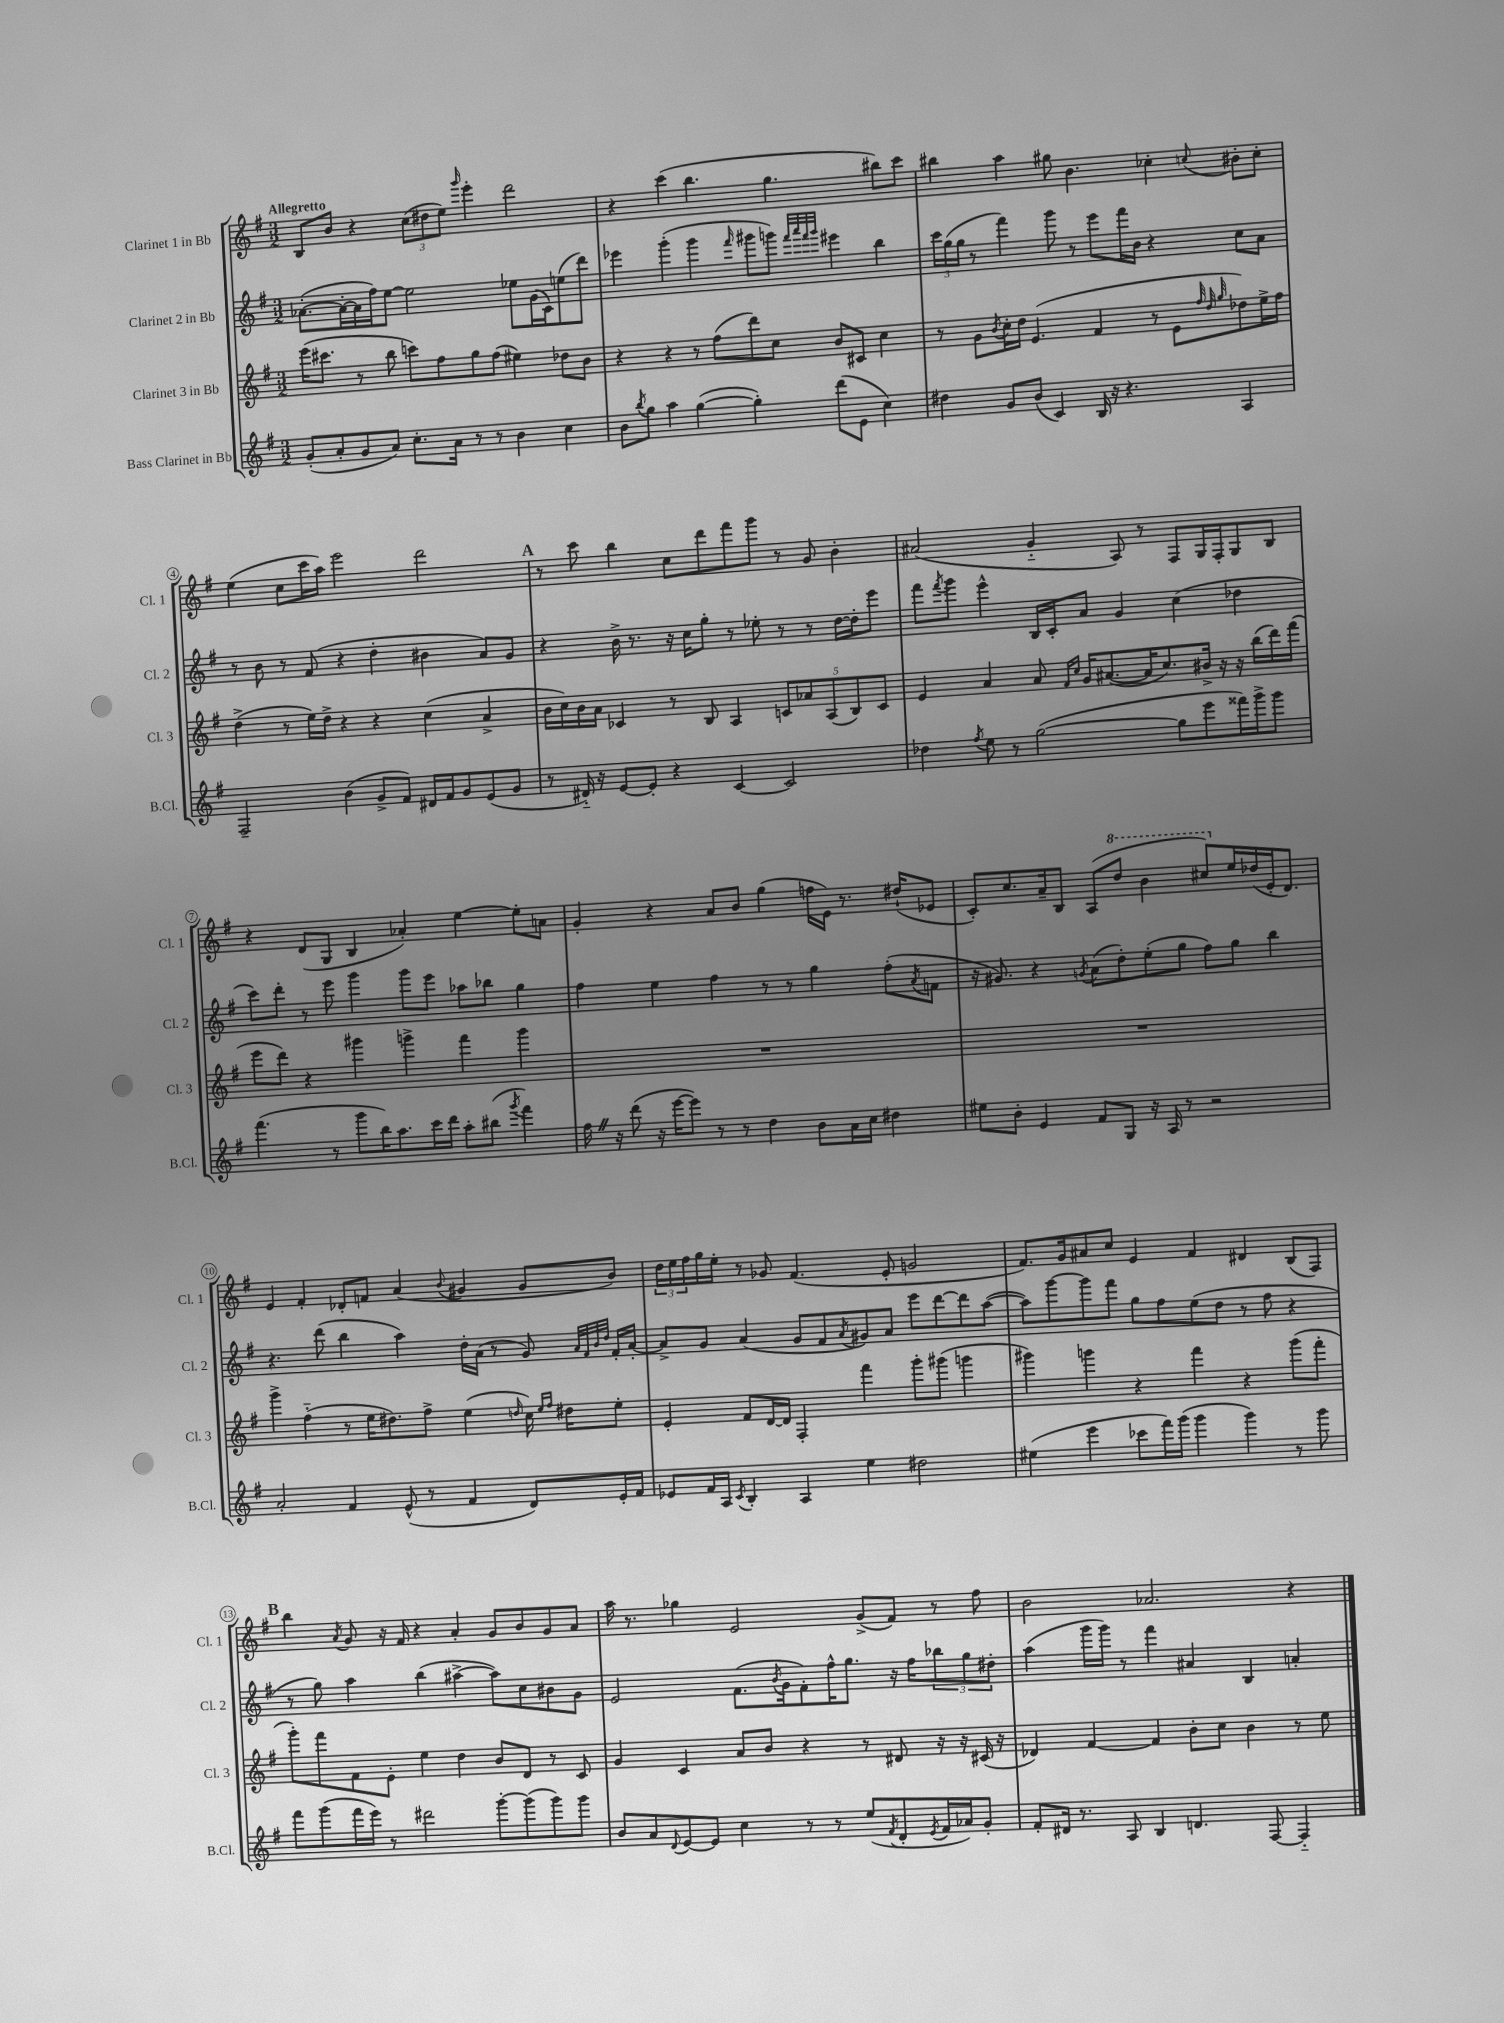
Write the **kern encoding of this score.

**kern	**kern	**kern	**kern
*staff4	*staff3	*staff2	*staff1
*clefG2	*clefG2	*clefG2	*clefG2
*k[f#]	*k[f#]	*k[f#]	*k[f#]
*M3/2	*M3/2	*M3/2	*M3/2
(8g'	(16eee	([8.a-'	8B
.	8.ccc#	.	.
8a'	.	.	8b
.	.	16a-'_	.
8g	8r	16a-]	4r
.	.	16ff#)	.
8a)	8bb	[8ee	.
8.cc'	8ccc)	2ee]	(12cc
.	.	.	12dd#
.	8ff#	.	.
.	.	.	12ee)
16a	.	.	.
.	.	.	16qqggg
8r	8gg	.	4eee'
8r	(8ff#	.	.
4b	4ee#)	8ee-	2ddd
.	.	(16g	.
.	.	16c)	.
4cc	8dd-	(8ee	.
.	8b	8ddd)	.
=	=	=	=
8b	4r	4eee-	4r
8qbb	.	.	.
8gg	.	.	.
4aa	4r	(4ggg'	(4ccc
([4gg	8r	4ggg	4.bb
.	(8ff#	.	.
.	.	16qqfff#	.
4gg'])	8ddd)	8ggg#	.
.	8cc	8ggg)	4.gg
.	.	32qqfff#	.
.	.	32qqaaa	.
.	.	32qqfff#	.
.	.	32qqggg	.
(8ddd	8b	4eee#	.
8e	8c#	.	.
4cc)	4cc	4bb	8bb#)
.	.	.	8ccc
=	=	=	=
4dd#	8r	24ccc	4bb#
.	.	(24gg	.
.	.	24gg	.
.	8g	8r	.
.	8qb	.	.
8g	16cc'	4fff#)	4aa
.	16dd	.	.
(8b	(4.e	.	.
4c)	.	8ggg	8gg#
.	.	8r	4.b
16B	4f#	8eee	.
16r	.	.	.
4.r	.	16fff#	.
.	.	16b	.
.	8r	4r	4cc-'
.	8e	.	.
.	32qqff#	.	.
.	32qqdd	.	.
.	32qqgg	.	8qqcc
4A	8dd-)	8cc	8b#'
.	16ee^	8a	8cc'
.	16ff#	.	.
=	=	=	=
2F#~	(4dd^	8r	(4ee
.	.	8b	.
.	8r	8r	8cc
.	16ee)	(8f#	16ccc
.	16dd^	.	16aa)
(4b	4r	4r	2eee
8g^	4r	4dd'	.
8f#)	.	.	.
16d#	(4cc	4b#	2ddd
16f#	.	.	.
8g	.	.	.
(8e	4a^	8a)	.
8g	.	8g	.
=	=	=	=
8r	16b	4r	8r
.	16cc)	.	.
16d#'~)	16b	.	8ccc
16r	16a	.	.
[8e	4c-	16b^	4bb
.	.	8.r	.
8e']	.	.	.
4r	8r	16r	8cc
.	.	16cc	.
.	8B	8gg'	8ddd
[4c	4A	8r	8fff#
.	.	8ee-'	8ggg
2c]	10c	8r	8r
.	10a-	.	.
.	.	8r	8g
.	(10A	.	.
.	.	[16dd	4b'
.	10B)	.	.
.	.	16dd']	.
.	.	8eee	.
.	10c	.	.
=	=	=	=
4dd-	4e	8fff#	(2a#
.	.	8qfff#	.
.	.	8ggg	.
8qff#	.	.	.
8ee	4a	4eee^^	.
8r	.	.	.
([2gg	8a	16B	4g'~
.	.	16c'	.
.	16qqf#	.	.
.	16qqcc	.	.
.	16g	8a	.
.	([8.a#	.	.
.	.	4g	8A)
.	16a#]	.	8r
.	8.cc)	.	.
8gg]	.	(4cc	8F#
8eee	16b#^	.	16G
.	16r	.	16F#'
16fff##)	16r	4dd-	8G
16ggg^	(16bb	.	.
8ggg	16ddd)	.	8B
.	(16fff#	.	.
=	=	=	=
(4.fff#	8eee	8ccc)	4r
.	8ddd)	8ddd'	.
.	4r	8r	(8d
8r	.	8eee	8G
8ggg	4ggg#	4ggg	4B
16bb)	.	.	.
8.aa	.	.	.
.	4ggg^	8ggg	4a-')
16ccc	.	8eee	.
16ddd	.	.	.
8aa'	4fff#	8aa-	[4ee
(8bb#	.	8bb-	.
8qggg	.	.	.
4fff#)	4ggg	4gg	8ee']
.	.	.	8a
=	=	=	=
16ff#	1.r	4ff#	4g'
16r	.	.	.
(8ddd	.	.	.
16r	.	4ee	4r
[16eee	.	.	.
8eee])	.	.	.
8r	.	4ff#	8a
8r	.	.	8b
4dd	.	8r	(4gg
.	.	8r	.
8b	.	4gg	16ff
.	.	.	16e)
16a	.	.	8.r
16cc	.	.	.
4dd#	.	(8ff#'	.
.	.	.	(16dd#`
.	.	8qa	.
.	.	8f	8e-
=	=	=	=
8ee#	1.r	16r	8c')
.	.	8.g#)	.
8b'	.	.	8.cc
4e	.	4r	.
.	.	.	16a~
.	.	.	8B
.	.	8qg	.
8f#	.	(8a	(8A
8G	.	8dd')	8ddd
16r	.	(8ee'	4bb
16A	.	.	.
8r	.	8gg	.
2r	.	8ff#)	8ccc#)
.	.	8gg	16ee
.	.	.	(16dd-
.	.	4bb	16e'
.	.	.	8.d)
=	=	=	=
2a'	4ggg^	4.r	4e
.	(4ff#'~	.	4f#'
.	.	(8ddd	.
4f#	8r	4bb	8d-'
.	16ee	.	8f
.	8.dd#)	.	.
(8e^^	.	4aa)	(4a
8r	8ff#^	.	.
.	.	.	8qqb
4f#	(4ee	16dd'	4g#
.	.	(16a	.
.	.	8r	.
.	16qqdd	.	.
8d)	16cc)	8g)	8g#
.	16qqee	.	.
.	16qqff#	.	.
.	16dd#	.	.
.	.	32qqa	.
.	.	32qqf#	.
.	.	32qqb	.
.	.	32qqdd	.
16e'	8ee'	16f#'	8b)
16f#	.	[16a'	.
=	=	=	=
8e-	4e'	8a^]	24dd
.	.	.	24ee
.	.	.	24ff#
16f#	.	8g	16gg
16A	.	.	16ee'
8qc	.	.	.
4B'	8f#	(4a	8r
.	[16d	.	8g-
.	16d]	.	.
4A	4F#'	8g	(4.f#
.	.	8f#	.
.	.	8qa	.
4ee	4fff#	8g#)	.
.	.	8a	8e'
2dd#	8ggg'	8eee	2g
.	(8ggg#	[8ddd	.
.	4ggg	8ddd]	.
.	.	([8aa	.
=	=	=	=
(4ee#	4ggg#)	8aa])	8.f#)
.	.	[8ggg	.
.	.	.	16g
4eee	4ggg	8ggg]	8a#
.	.	8fff#	8cc
8ccc-	4r	8gg	4e
16fff#)	.	8ff#	.
(16ggg	.	.	.
4ggg	4fff#	(8ee	4f#
.	.	8dd	.
4ggg)	4r	8r	4d#
.	.	8ff#	.
8r	(8ggg	4r	(8B
8ggg	8fff#'	.	8F#)
=	=	=	=
8fff#	8ggg')	8r	4bb
(8ggg	8fff#	8gg)	.
.	.	.	8qa
16fff#	8f#	4aa	8g
16eee)	.	.	.
8r	8e'	.	16r
.	.	.	16f#
2ddd#	4ee	(4bb	4r
.	4dd	[4aa#^	4a'
[8ggg'	8b	8aa#])	8g
(8ggg]	8d	8cc	8b
8ggg)	8r	8b#	8g
8ggg	8c	8g	8a
=	=	=	=
8b	4g	2e	16aa
.	.	.	8.r
8a	.	.	.
8qqd	.	.	.
[8e	4c	.	4gg-
8e]	.	.	.
4cc	8a	(8.f#	2e
.	8b	.	.
.	.	8qb	.
.	.	16g	.
8r	4r	8f#')	.
8r	.	16ff#^^	.
.	.	8.gg	.
(8ee	8r	.	(8g^
8qf#	.	.	.
8d'	8d#	16r	8f#)
.	.	16ff#	.
8qe	.	.	.
16f#	16r	12bb-	8r
16a-)	16r	.	.
.	.	12gg	.
8g'	(16c#	.	8ff#
.	.	12dd#'	.
.	16r	.	.
=	=	=	=
8f#'	4d-)	(4aa	2b
16d#	.	.	.
8.r	.	.	.
.	[4f#	16ggg	.
.	.	16ggg)	.
8A	.	8r	.
4B	4f#]	4fff#	2.a-
4.d	8b'	4a#	.
.	8cc	.	.
.	4b	4B	.
[8F#	.	.	.
4F#'~]	8r	4a'	4r
.	8ee	.	.
==	==	==	==
*-	*-	*-	*-
